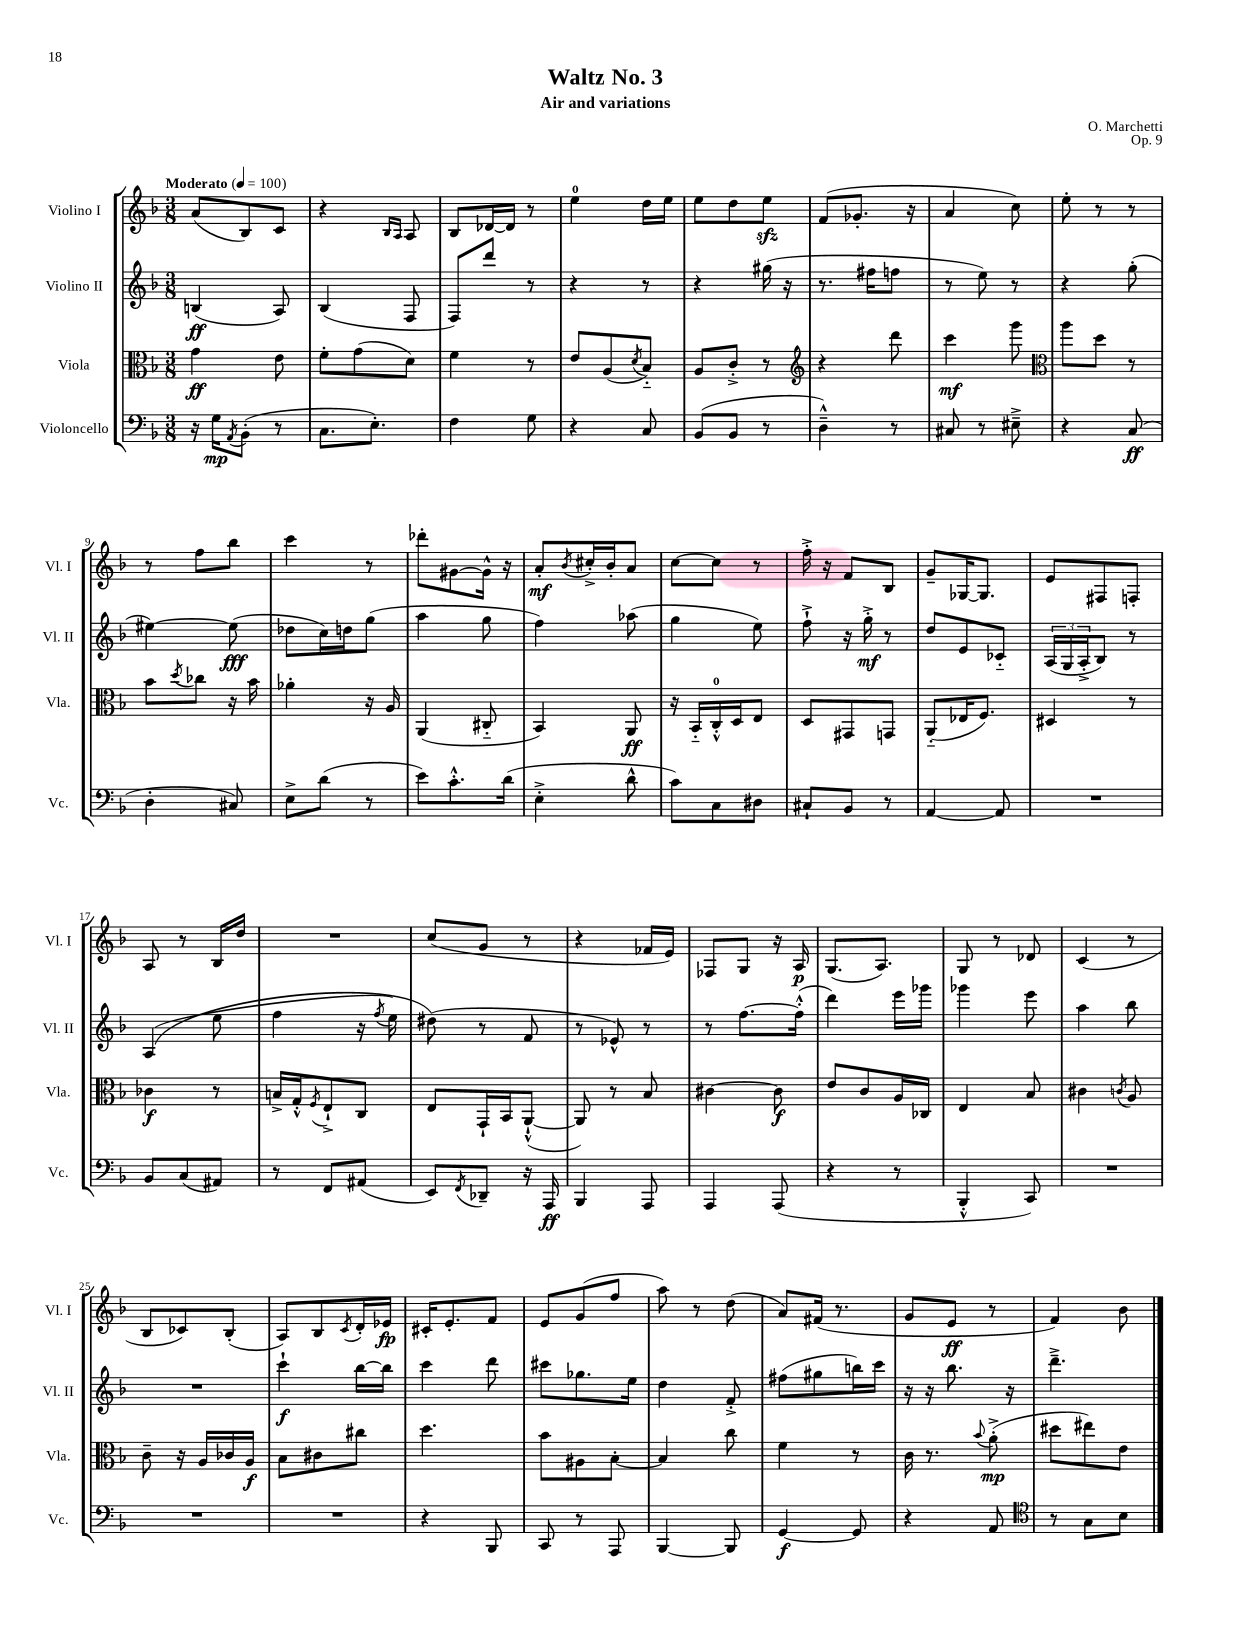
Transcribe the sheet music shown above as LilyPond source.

\header { title = "Waltz No. 3" composer = "O. Marchetti" subtitle = "Air and variations" opus = "Op. 9" }
<<
\new StaffGroup <<
\new Staff = "s0" \with { instrumentName = "Violino I" shortInstrumentName = "Vl. I" } {
    \clef treble \key f \major \numericTimeSignature \time 3/8 \tempo "Moderato" 4 = 100
    a'8( bes8) c'8 |
    r4 \grace { bes16 a16 } a8 |
    bes8 des'16~ des'16 r8 |
    e''4-0 d''16 e''16 |
    e''8 d''8 e''8\sfz |
    f'8( ges'8.-. r16 |
    a'4 c''8) |
    e''8-. r8 r8 |
    r8 f''8 bes''8 |
    c'''4 r8 |
    des'''8-. gis'8~ gis'16-^ r16 |
    a'8-.\mf \acciaccatura { bes'8 } cis''16-.-> bes'16-. a'8 |
    c''8~ c''8 r8 |
    f''16-.-> r16 f'8 bes8 |
    g'8-- ges16~ ges8. |
    e'8 fis8 f8-. |
    a8 r8 bes16 d''16 |
    R4. |
    c''8( g'8 r8 |
    r4 fes'16 e'16) |
    fes8 g8 r16 a16\p |
    g8.( a8.) |
    g8 r8 des'8 |
    c'4( r8 |
    bes8 ces'8) bes8-.( |
    a8) bes8 \acciaccatura { c'8 } d'16-. ees'16\fp |
    cis'16-. e'8.-. f'8 |
    e'8 g'8( f''8 |
    a''8) r8 d''8( |
    a'8) fis'16( r8. |
    g'8 e'8\ff r8 |
    f'4) bes'8 \bar "|." |
}
\new Staff = "s1" \with { instrumentName = "Violino II" shortInstrumentName = "Vl. II" } {
    \clef treble \key f \major \numericTimeSignature \time 3/8
    b4\ff( a8) |
    bes4( f8 |
    f8) d'''8 r8 |
    r4 r8 |
    r4 gis''16( r16 |
    r8. fis''16 f''8 |
    r8 e''8) r8 |
    r4 g''8-.( |
    eis''4~) eis''8\fff( |
    des''8 c''16) d''16 g''8( |
    a''4 g''8 |
    f''4) aes''8( |
    g''4 e''8) |
    f''8-!-> r16 g''16-.->\mf r8 |
    d''8 e'8 ces'8-_ |
    \tuplet 3/2 { a16( g16 a16-.-> } bes8) r8 |
    a4(\( e''8 |
    f''4 r16 \acciaccatura { f''8 } e''16) |
    dis''8(\) r8 f'8 |
    r8 ees'8-^) r8 |
    r8 f''8.~ f''16-.-^( |
    d'''4) e'''16 ges'''16 |
    ges'''4 e'''8 |
    a''4 bes''8 |
    R4. |
    c'''4-!\f bes''16~ bes''16 |
    c'''4 d'''8 |
    cis'''8 ges''8. e''16 |
    d''4 f'8-.-> |
    fis''8( gis''8 b''16) c'''16 |
    r16 r16 bes''8. r16 |
    d'''4.---> \bar "|." |
}
\new Staff = "s2" \with { instrumentName = "Viola" shortInstrumentName = "Vla." } {
    \clef alto \key f \major \numericTimeSignature \time 3/8
    g'4\ff e'8 |
    f'8-. g'8( d'8) |
    f'4 r8 |
    e'8 a8( \acciaccatura { d'8 } bes8-_) |
    a8 c'8-.-> r8 |
    \clef treble r4 d'''8 |
    c'''4\mf g'''8 |
    \clef alto a''8 d''8 r8 |
    bes'8 \acciaccatura { d''8 } ces''8 r16 bes'16 |
    aes'4-. r16 a16 |
    a,4( cis8-_ |
    bes,4) a,8\ff |
    r16 bes,16-_ c16-0-.-^ d16 e8 |
    d8 gis,8 g,8 |
    a,8-_( ees16 f8.) |
    dis4 r8 |
    ces'4\f r8 |
    b16-> g16-.-^ \acciaccatura { f8 } e8-!-> c8 |
    e8 g,16-! bes,16 a,8~-!-^( |
    a,8) r8 bes8 |
    cis'4~ cis'8\f |
    e'8 c'8 a16 ces16 |
    e4 bes8 |
    cis'4 \acciaccatura { c'8 } a8 |
    c'8-- r16 a16 ces'16 a16\f |
    bes8 cis'8 cis''8 |
    d''4. |
    bes'8 ais8 bes8~-. |
    bes4 c''8 |
    f'4 r8 |
    c'16 r8. \appoggiatura { bes'8 } a'8-.->\mp( |
    dis''8 eis''8) e'8 \bar "|." |
}
\new Staff = "s3" \with { instrumentName = "Violoncello" shortInstrumentName = "Vc." } {
    \clef bass \key f \major \numericTimeSignature \time 3/8
    r16 g16\mp \acciaccatura { a,8 } bes,8-.( r8 |
    c8. e8.-.) |
    f4 g8 |
    r4 c8 |
    bes,8( bes,8 r8 |
    d4---^) r8 |
    cis8 r8 eis8---> |
    r4 c8\ff( |
    d4-. cis8) |
    e8-> d'8( r8 |
    e'8) c'8.-.-^ d'16( |
    e4-.-> d'8-^ |
    c'8) c8 dis8 |
    cis8-! bes,8 r8 |
    a,4~ a,8 |
    R4. |
    bes,8 c8( ais,8) |
    r8 f,8 ais,8( |
    e,8) \acciaccatura { f,8 } des,8-- r16 a,,16\ff |
    bes,,4 a,,8 |
    a,,4 a,,8( |
    r4 r8 |
    bes,,4-.-^ c,8) |
    R4. |
    R4. |
    R4. |
    r4 bes,,8 |
    c,8 r8 a,,8 |
    bes,,4~ bes,,8 |
    g,4~\f g,8 |
    r4 a,8 |
    \clef tenor r8 g8 bes8 \bar "|." |
}
>>
>>
